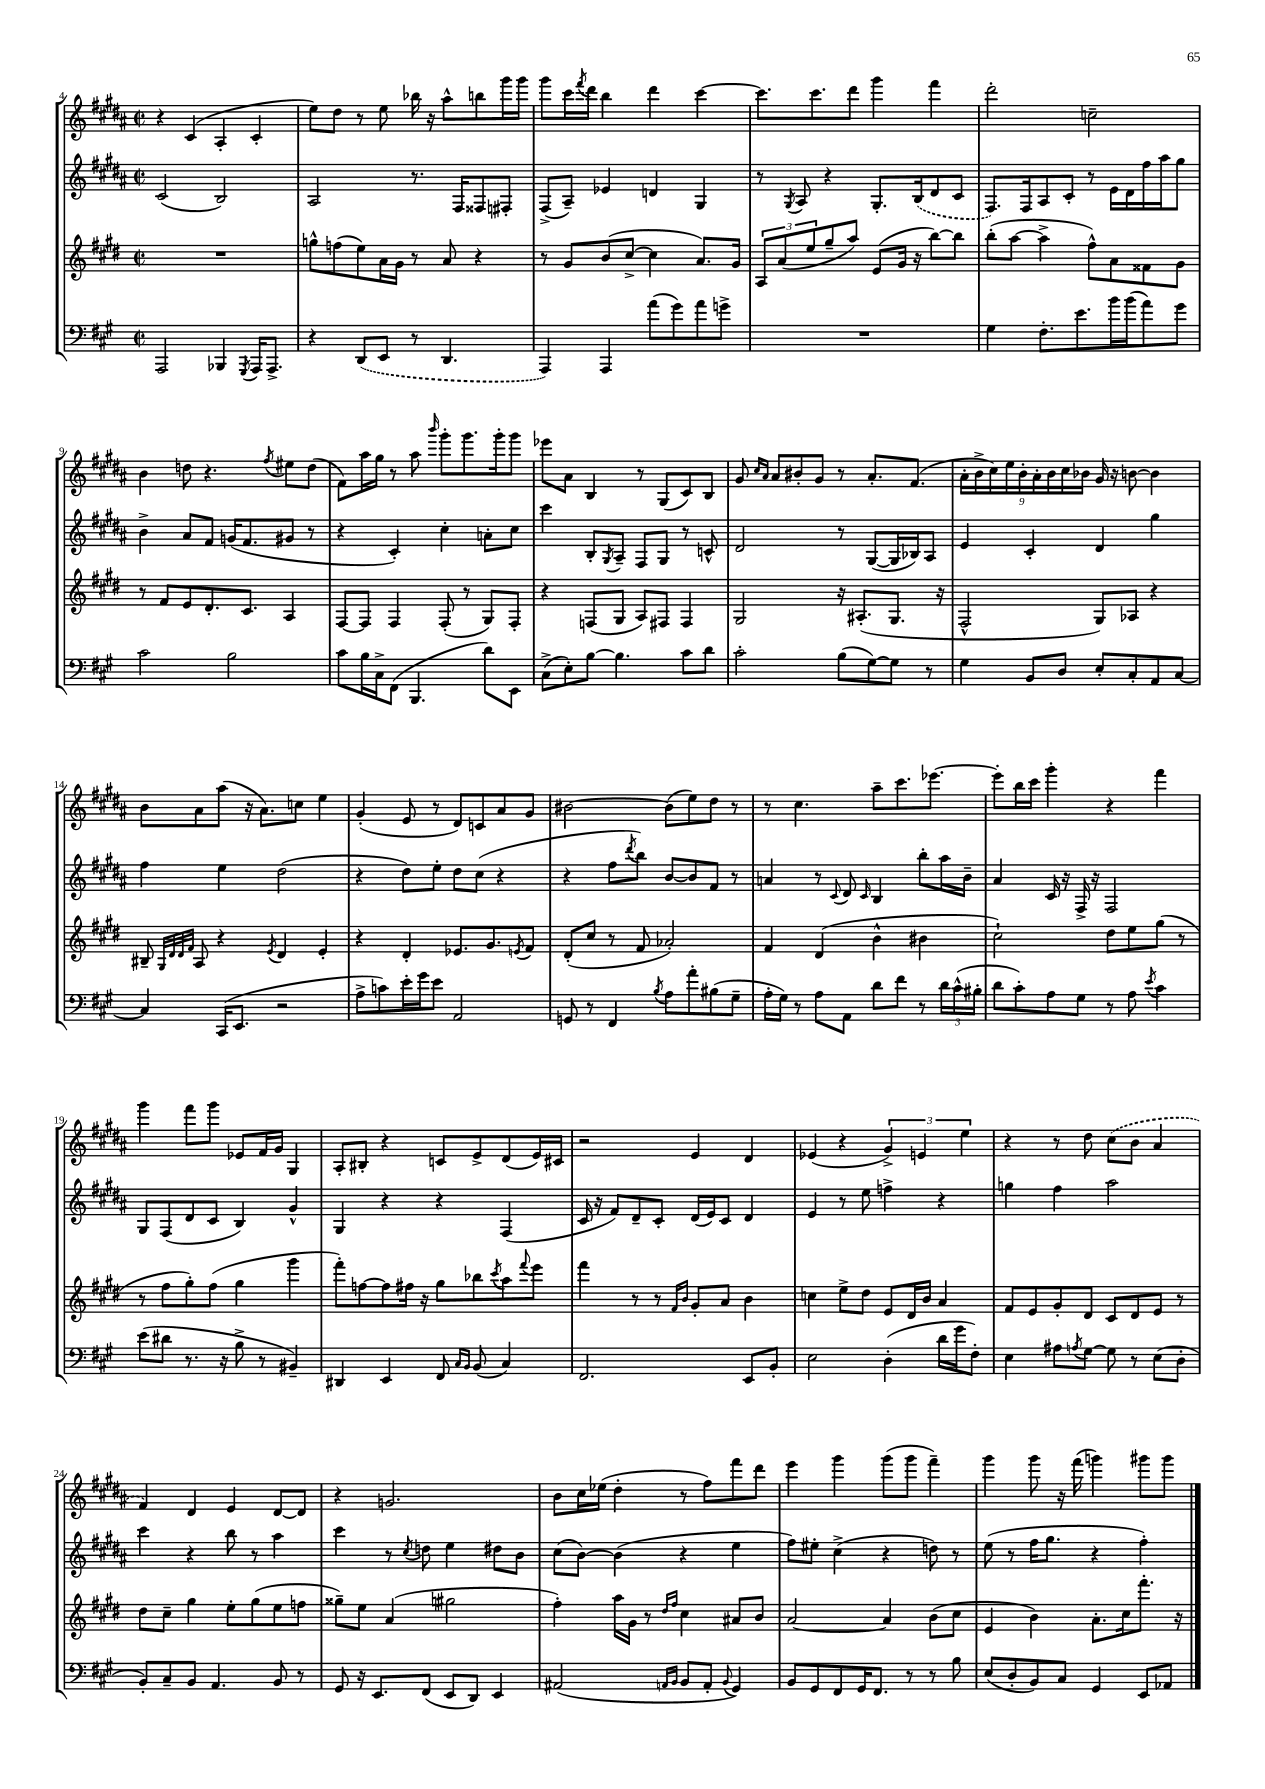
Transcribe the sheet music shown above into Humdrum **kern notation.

**kern	**kern	**kern	**kern
*part4	*part3	*part2	*part1
*staff4	*staff3	*staff2	*staff1
*clefF4	*clefG2	*clefG2	*clefG2
*k[f#c#g#]	*k[f#c#g#d#]	*k[f#c#g#d#a#]	*k[f#c#g#d#a#]
*M2/2	*M2/2	*M2/2	*M2/2
*met(c|)	*met(c|)	*met(c|)	*met(c|)
=4	=4	=4	=4
2AAA/	1r	(2c#/	4r
.	.	.	(4c#/
4BBB-X/	.	2B/)	4A#'/
8qGGG#/	.	.	.
16AAA/KL	.	.	4c#'/
8.AAA^/J	.	.	.
=5	=5	=5	=5
4r	8ggn^^\L	2A#/	8ee\L)
.	(8ffn\	.	8dd#\J
(8DD/L	8ee\)	.	8r
8EE/J	16a\L	.	8ee\
.	16g#\JJ	.	.
8r	8r	8.r	16bb-X\
.	.	.	16r
4.DD/	8a/	.	8aa#^^\L
.	.	16F#/KL	.
.	4r	8F##X/	8bbn\
.	.	8F#X'/J	16ggg#\L
.	.	.	16ggg#\JJ
=6	=6	=6	=6
4AAA/)	8r	(8F#^/L	8ggg#\L
.	8g#/L	8A#~/J)	16ccc#\L
.	.	.	8qfff#/
.	.	.	16ddd#\JJ
4AAA/	(8b/	4e-X/	4bb\
.	[8cc#^/J	.	.
(8a\L	4cc#\]	4dn/	4ddd#\
8g#\)	.	.	.
8a\	8.a/L)	4G#/	[4ccc#\
8gn^\J	.	.	.
.	16g#/Jk	.	.
=7	=7	=7	=7
1r	12A/L	8r	8.ccc#\L]
.	(12a/	.	.
.	.	8qG#/	.
.	.	8A#/	.
.	12ee/	.	.
.	.	.	8.ccc#\
.	8gg#~/	4r	.
.	8aa/J)	.	8ddd#\J
.	(8e/L	8.G#'/L	4ggg#\
.	16g#/Jk	.	.
.	16r	(16B/k	.
.	[8bb\L)	8d#/	4fff#\
.	8bb\J]	8c#/J	.
=8	=8	=8	=8
4G#\	(8bb'\L	8.F#/L)	2ddd#'\
.	[8aa\J	.	.
.	.	16F#/k	.
8.F#'\L	4aa^\]	8A#/	.
.	.	8c#'/J	.
8.e\	.	.	.
.	8ff#^^\L)	8r	2ccn~\
16b\L	8a\	16e\LL	.
(16b\J	.	16d#\	.
8a\)	8f##X\	16ff#\	.
.	.	16aa#\J	.
8g#\J	8g#\J	8gg#\J	.
!!LO:LB:g=z
=9	=9	=9	=9
2c#\	8r	4b^\	4b\
.	8f#/L	.	.
.	8e/	8a#/L	8ddn\
.	8.d#'/	8f#/J	4.r
2B\	.	(16gn/KL	.
.	8.c#/J	8.f#/	.
.	.	.	8qff#/
.	4A/	8g#X/J	8ee#X\L
.	.	8r	(8dd\J
=10	=10	=10	=10
8c#\L	[8F#/L	4r	8f#\L)
16B\L	8F#/J]	.	16aa#\L
16C#^\J	.	.	16gg#\JJ
(8FF#\J	4F#/	4c#'/)	8r
4.BBB/	.	.	8aa#\
.	.	.	16qqbbb/
.	(8F#'/	4cc#'\	8ggg#'\L
.	8r	.	8.ggg#\
8d\L)	8G#/L)	8an'\L	.
.	.	.	16ggg#'\k
8EE\J	8F#'/J	8cc#\J	8ggg#\J
=11	=11	=11	=11
(8C#^\L	4r	4ccc#\	8eee-X\L
8E'\)	.	.	8a#\J
[8B\J	(8Fn/L	8B'/L	4B/
.	.	8qG#/	.
4.B\]	8G#/J	8A#~/J	.
.	8A/L)	8F#/L	8r
.	8F#X/J	8G#/J	(8G#/L
8c#\L	4F#/	8r	8c#/)
8d\J	.	8cn^^/	8B/J
=12	=12	=12	=12
2c#'\	2G#/	2d#/	8g#/
.	.	.	16qqcc#/LL
.	.	.	16qqa#/JJ
.	.	.	8a#/L
.	.	.	8b#X'/
.	.	.	8g#/J
(8B\L	16r	8r	8r
.	(8.A#X'/L	.	.
[8G#\)	.	([8G#/L	8.a#'/L
8G#\J]	8.G#/J	16G#/L]	.
.	.	16B-X/J)	(8.f#/J
8r	.	8A#/J	.
.	16r	.	.
=13	=13	=13	=13
4G#\	2F#^^/	4e/	18a#'\LL
.	.	.	18b^\
.	.	.	18cc#\)
.	.	.	18ee\
.	.	.	18b'\
8BB/L	.	4c#'/	.
.	.	.	18a#'\
.	.	.	18b\
8D/J	.	.	.
.	.	.	18cc#\
.	.	.	18b-X\JJ
8E'/L	8G#/L)	4d#/	16g#/
.	.	.	16r
8C#'/	8A-X/J	.	[8bn\
8AA/	4r	4gg#\	4b\]
[8C#/J	.	.	.
!!LO:LB:g=z
=14	=14	=14	=14
4C#/]	8B#X~/	4ff#\	8b\L
.	32qqG#/LLL	.	.
.	32qqd#/	.	.
.	32qqd#/	.	.
.	32qqf#/JJJ	.	.
.	8A/	.	8a#\
(16CC#/KL	4r	4ee\	(8aa#\J
8.EE/J	.	.	.
.	.	.	16r
.	.	.	8.a#\L)
.	8qe/	.	.
2r	4d#/	(2dd#\	.
.	.	.	8ccn\J
.	4e'/	.	4ee\
=15	=15	=15	=15
8A^\L	4r	4r	(4g#'/
8cn\)	.	.	.
16e'\L	4d#'/	8dd#\L)	8e/
16g#\J	.	.	.
8e\J	.	8ee'\J	8r
2AA/	8.e-X/L	8dd#\L	8d#/L)
.	.	(8cc#\J	8cn/
.	8.g#/	.	.
.	.	4r	8a#/
.	8qen/	.	.
.	8f#/J	.	8g#/J
=16	=16	=16	=16
8GGn/	(8d#'/L	4r	[2b#X\
8r	8cc#/J	.	.
4FF#/	8r	8ff#\L	.
.	.	8qddd#/	.
.	8f#/	8bb\J)	.
8qB/	.	.	.
8A\L	2a-X'/)	[8b/L	(8b#\L]
8a'\	.	8b/]	8ee\)
(8B#X\	.	8f#/J	8dd#\J
8G#~\J	.	8r	8r
=17	=17	=17	=17
16A'\LL	4f#/	4an/	8r
16G#\JJ)	.	.	.
8r	.	.	4.cc#\
8A\L	(4d#/	8r	.
.	.	8qqc#/	.
8AA\J	.	8d#/	.
.	.	16qqc#/	.
8d\L	4b^^\	4B/	8aa#~\L
8f#\J	.	.	8.ccc#\
8r	4b#X\	8bb'\L	.
.	.	.	[8.eee-X\J
24d\LL	.	16aa#\L	.
(24c#^^\	.	.	.
.	.	16b~\JJ	.
24B#X'\JJ	.	.	.
=18	=18	=18	=18
8d\L	2cc#`\)	4a#/	8eee-'\L]
8c#'\)	.	.	16bb\L
.	.	.	16ccc#\JJ
8A\	.	16c#/	4ggg#'\
.	.	16r	.
8G#\J	.	16F#^/	.
.	.	16r	.
8r	8dd#\L	2F#/	4r
8A\	8ee\	.	.
8qe/	.	.	.
4c#\	(8gg#\J	.	4fff#\
.	8r	.	.
!!LO:LB:g=z
=19	=19	=19	=19
(8e\L	8r	8G#/L	4ggg#\
8d#X\J	8ff#\L	(8F#/	.
8.r	8gg#'\)	8d#/	8fff#\L
.	(8ff#\J	8c#/J	8ggg#\J
16r	.	.	.
8B^\	4gg#\	4B/)	8e-X/L
8r	.	.	16f#/L
.	.	.	16g#/JJ
4BB#X~/)	4ggg#\	4g#^^/	4G#/
=20	=20	=20	=20
4DD#X/	8fff#'\L)	4G#/	8A#'/L
.	[8ffn\	.	8B#X'/J
4EE/	8ff\]	4r	4r
.	16ff#X\Jk	.	.
.	16r	.	.
8FF#/	8gg#\L	4r	8cn/L
16qqC#/LL	.	.	.
16qqBB/JJ	.	.	.
(8BB/	8bb-X\	.	8e^/
.	8qccc#/	.	.
4C#/)	8aa\	(4F#/	(8d#/
.	8qqfff#/	.	.
.	8eee\J	.	16e/L)
.	.	.	16c#X/JJ
=21	=21	=21	=21
2.FF#/	4fff#\	16c#/	2r
.	.	16r	.
.	.	8f#/L)	.
.	8r	8d#~/	.
.	8r	8c#'/J	.
.	16qqf#/LL	.	.
.	16qqb/JJ	.	.
.	8g#'/L	(16d#/LL	4e/
.	.	16e/J)	.
.	8a/J	8c#/J	.
8EE/L	4b\	4d#/	4d#/
8BB'/J	.	.	.
=22	=22	=22	=22
2E\	4ccn\	4e/	(4e-X/
.	8ee^\L	8r	4r
.	8dd#\J	8ee\	.
(4D'\	8e/L	4ffn^\	6g#^/)
.	16d#/L	.	.
.	.	.	6en/
.	16b/JJ	.	.
16d\LL	4a/	4r	.
16g#\J	.	.	.
.	.	.	6ee\
8F#'\J)	.	.	.
=23	=23	=23	=23
4E\	8f#/L	4ggn\	4r
.	8e/	.	.
8A#X\L	8g#'/	4ff#\	8r
8qAn/	.	.	.
[8G#\J	8d#/J	.	8dd#\
8G#\]	8c#/L	2aa#\	(8cc#\L
8r	8d#/	.	8b\J
(8E\L	8e/J	.	4a#/
8D'\J	8r	.	.
!!LO:LB:g=z
=24	=24	=24	=24
8BB'/L)	8dd#\L	4ccc#\	4f#/)
8C#~/	8cc#~\J	.	.
8BB/J	4gg#\	4r	4d#/
4.AA/	.	.	.
.	8ee'\L	8bb\	4e/
.	(8gg#\	8r	.
8BB/	8ee\	4aa#\	[8d#/L
8r	8ffn\J	.	8d#/J]
=25	=25	=25	=25
8GG#/	8gg##X~\L)	4ccc#\	4r
16r	8ee\J	.	.
8.EE/L	.	.	.
.	(4a/	8r	2.gn/
.	.	8qcc#/	.
(8FF#/J	.	8ddn\	.
8EE/L	2gg#X\	4ee\	.
8DD/J)	.	.	.
4EE/	.	8dd#X\L	.
.	.	8b\J	.
=26	=26	=26	=26
(2AA#X/	4ff#'\)	(8cc#\L	8b\L
.	.	[8b\J)	16cc#\L
.	.	.	(16ee-X\JJ
.	16aa\LL	(4b\]	4dd#'\
.	16g#\JJ	.	.
.	8r	.	.
16qqAAn/LL	16qqdd#/LL	.	.
16qqBB/JJ	16qqff#/JJ	.	.
8BB/L	4cc#\	4r	8r
8AA'/J	.	.	8ff#\L)
8qqBB/	.	.	.
4GG#/)	8a#X/L	4ee\	8fff#\
.	8b/J	.	8ddd#\J
=27	=27	=27	=27
8BB/L	[2a/	8ff#\L)	4eee\
8GG#/	.	8ee#X'\J	.
8FF#/	.	(4cc#^\	4ggg#\
16GG#/K	.	.	.
8.FF#/J	.	.	.
.	4a/]	4r	(8ggg#\L
8r	.	.	8ggg#\J
8r	(8b\L	8ddn\)	4fff#~\)
8B\	8cc#\J	8r	.
=28	=28	=28	=28
(8E/L	4e/	(8ee\	4ggg#\
8D'/	.	8r	.
8BB/)	4b\)	16ff#\KL	8ggg#\
.	.	8.gg#\J	.
8C#/J	.	.	16r
.	.	.	(16fff#\
4GG#/	8.a'\L	4r	4gggn\)
.	16cc#\k	.	.
8EE/L	8.fff#'\J	4ff#'\)	8ggg#X\L
8AA-X/J	.	.	8ggg#\J
.	16r	.	.
==	==	==	==
*-	*-	*-	*-
